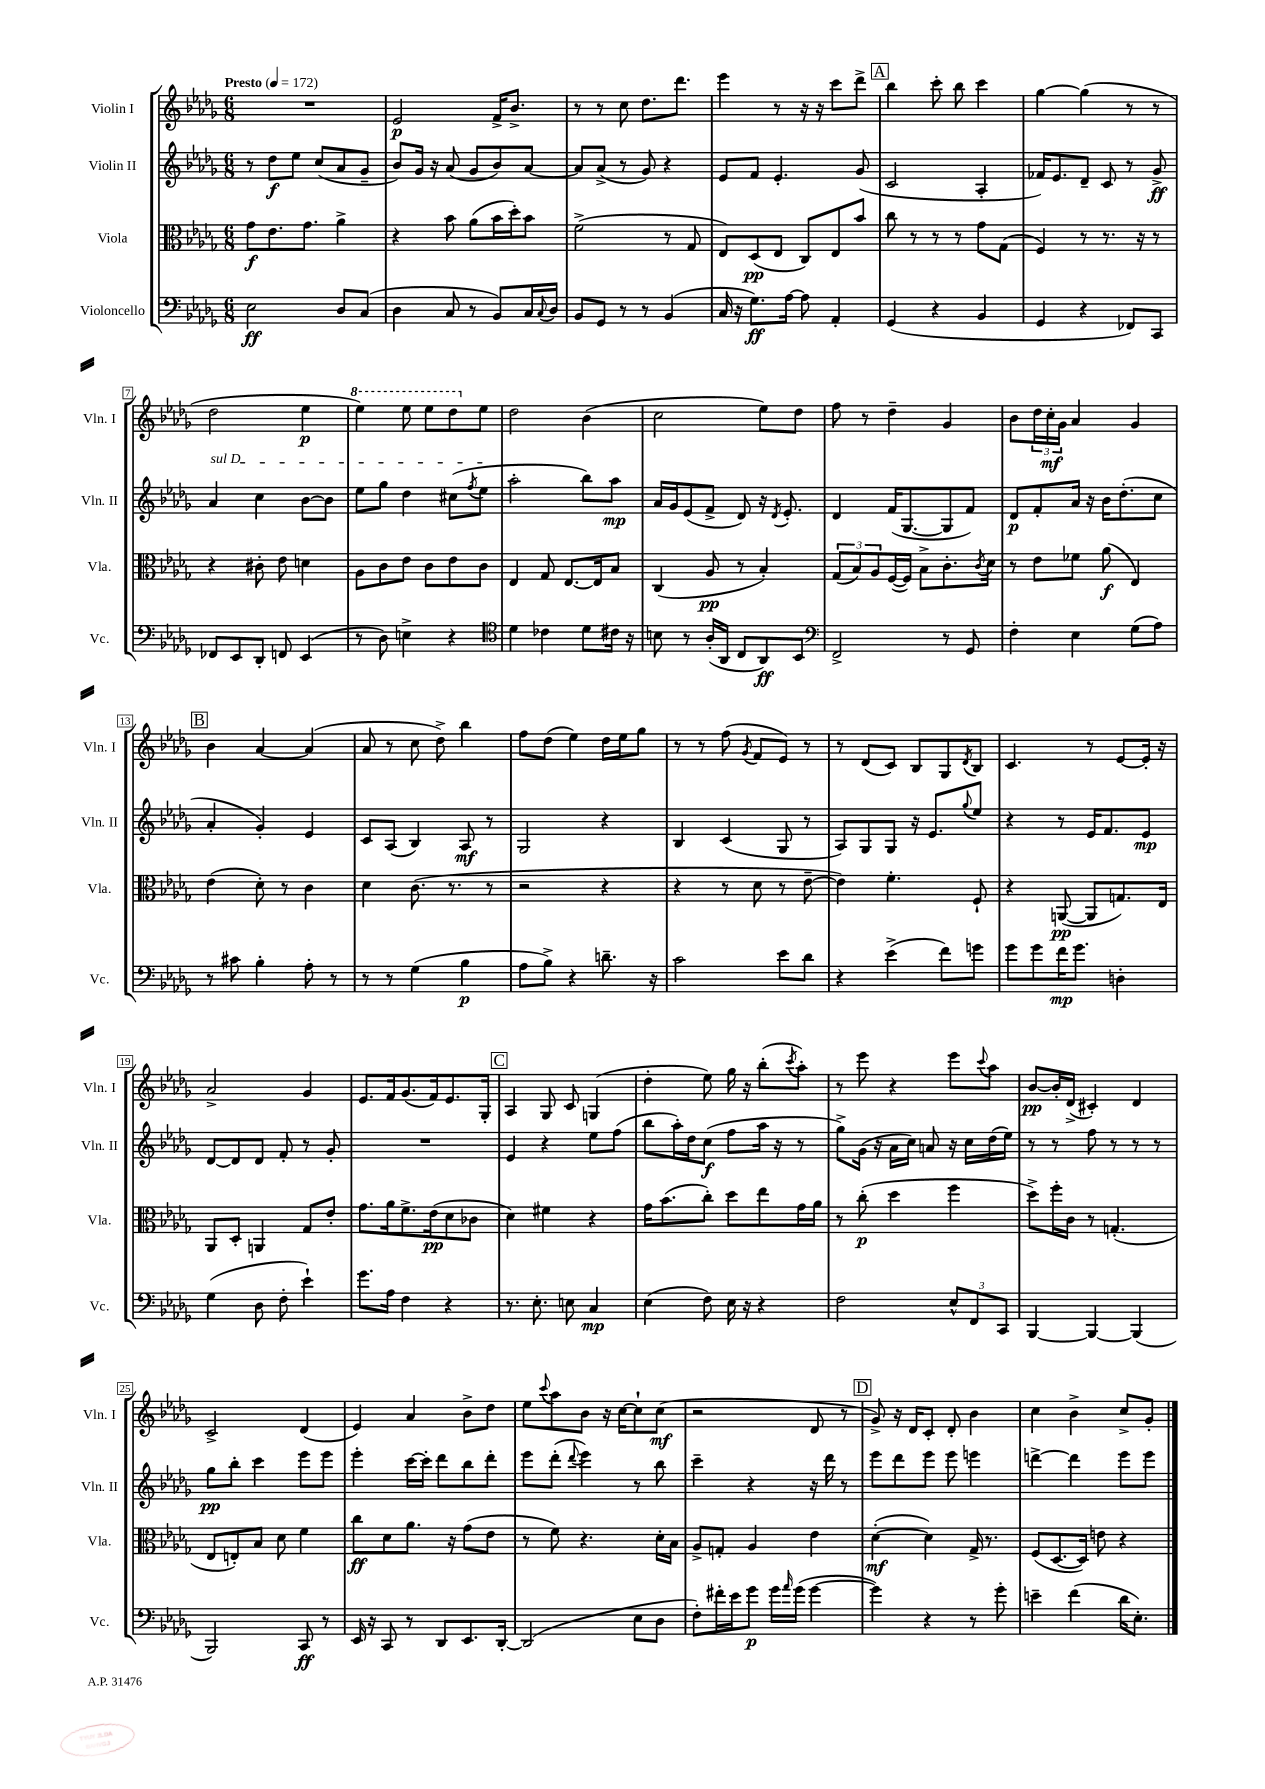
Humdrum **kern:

**kern	**kern	**kern	**kern
*staff4	*staff3	*staff2	*staff1
*clefF4	*clefC3	*clefG2	*clefG2
*k[b-e-a-d-g-]	*k[b-e-a-d-g-]	*k[b-e-a-d-g-]	*k[b-e-a-d-g-]
*M6/8	*M6/8	*M6/8	*M6/8
*MM172	*MM172	*MM172	*MM172
2E-	8g-	8r	2.r
.	8.e-	8dd-	.
.	.	8ee-	.
.	8.g-	.	.
.	.	(8cc	.
8D-	4a-^	8a-	.
(8C	.	8g-~	.
=	=	=	=
4D-	4r	8b-)	2e-
.	.	16g-	.
.	.	16r	.
8C	8b-	(8a-	.
8r	(8a-	8g-	.
8BB-)	16b-	8b-)	16f^
.	16dd-')	.	8.b-^
16C	8b-	[8a-	.
8qqC	.	.	.
16D-	.	.	.
=	=	=	=
8BB-	(2f^	8a-]	8r
8GG-	.	(8a-^	8r
8r	.	8r	8cc
8r	.	8g-)	8.dd-
(4BB-	8r	4r	.
.	.	.	8.ddd-
.	8G-	.	.
=	=	=	=
16C	8E-)	8e-	4eee-
16r	.	.	.
8.G-)	(8D-	8f	.
.	8E-	4.e-'	8r
[16A-	.	.	.
8A-]	8C)	.	16r
.	.	.	16r
4AA-'	8E-	.	8ccc
.	8b-	(8g-	8ddd-^
=	=	=	=
(4GG-	8cc	2c	4bb-
.	8r	.	.
4r	8r	.	8ccc'
.	8r	.	8bb-
4BB-	8g-	4A-'	4ccc
.	(8G-	.	.
=	=	=	=
4GG-	4F)	16f-)	[4gg-
.	.	8.e-	.
4r	8r	8d-~	(4gg-]
.	8.r	8c	.
8FF-)	.	8r	8r
.	16r	.	.
8CC	8r	8g-^	8r
=	=	=	=
8FF-	4r	4a-	2dd-
8EE-	.	.	.
8DD-'	8c#'	4cc	.
8FF	8e-	.	.
(4EE-	4d	[8b-	4ee-
.	.	8b-]	.
=	=	=	=
8r	8A-	8ee-	4eee-)
8D-)	8c	8gg-	.
4E^	8e-	4dd-	8eee-
.	8c	.	8eee-
4r	8e-	(8cc#	8ddd-
.	.	8qff	.
.	8c	8ee-	8ee-
=	=	=	=
*clefC4	*	*	*
4d-	4E-	2aa-'	2dd-
4c-	8G-	.	.
.	[8.E-	.	.
8d-	.	8bb-)	(4b-
.	16E-]	.	.
16c#	8B-	8aa-	.
16r	.	.	.
=	=	=	=
8B	(4C	16a-	2cc
.	.	16g-	.
8r	.	(8e-	.
(16A-'	8A-	8f^	.
16AA-	.	.	.
8C	8r	8d-)	.
8AA-)	4B-')	16r	8ee-)
.	.	8qd-	.
.	.	8.e-'	.
8BB-	.	.	8dd-
=	=	=	=
*clefF4	*	*	*
2FF^	(12G-	4d-	8ff
.	12B-)	.	.
.	.	.	8r
.	12A-	.	.
.	([16F	(16f	4dd-~
.	16F])	[8.G-	.
.	8B-^	.	.
8r	8.c'	8G-]	4g-
8GG-	.	8f)	.
.	8qc	.	.
.	16d-	.	.
=	=	=	=
4F'	8r	8d-	8b-
.	8e-	8f'	24dd-
.	.	.	24cc'
.	.	.	24g-
4E-	8f-	16a-	4a-
.	.	16r	.
.	(8a-	16b-	.
.	.	(8.dd-'	.
(8G-	4E-)	.	4g-
8A-)	.	8cc	.
=	=	=	=
8r	(4e-	4a-'	4b-
8c#	.	.	.
4B-'	8d-')	4g-')	[4a-
.	8r	.	.
8A-'	4c	4e-	(4a-]
8r	.	.	.
=	=	=	=
8r	4d-	8c	8a-
8r	.	(8A-	8r
(4G-	(8.c	4B-)	8cc
.	.	.	8dd-^)
.	8.r	.	.
4B-	.	8A-	4bb-
.	8r	8r	.
=	=	=	=
8A-	2r	2G-	8ff
8B-^)	.	.	(8dd-
4r	.	.	4ee-)
8.d~	4r	4r	16dd-
.	.	.	16ee-
.	.	.	8gg-
16r	.	.	.
=	=	=	=
2c	4r	4B-	8r
.	.	.	8r
.	8r	(4c	(8ff
.	.	.	8qg-
.	8d-	.	8f
8e-	8r	8G-	8e-)
8d-	[8e-~	8r	8r
=	=	=	=
4r	4e-])	8A-)	8r
.	.	8G-	(8d-
(4e-^	4.f'	8G-	8c)
.	.	16r	8B-
.	.	8.e-	.
8f)	.	.	8G-
.	.	8qqgg-	8qd-
8g	8F`	8ee-	8B-
=	=	=	=
8g-	4r	4r	4.c
8g-	.	.	.
16f	([8AA	8r	.
8.g-	.	.	.
.	8AA]	16e-	8r
.	.	8.f	.
4D'	8.G)	.	[8e-
.	.	8e-	16e-']
.	16E-	.	16r
=	=	=	=
(4G-	8AA-	[8d-	2a-^
.	8D-'	8d-]	.
8D-	4AA	8d-	.
8F'	.	8f'	.
4e-`)	8G-	8r	4g-
.	8e-'	8g-'	.
=	=	=	=
8.g-	8.g-	2.r	8.e-
16A-	16a-	.	16f
4F	8.f^	.	(8.g-
.	(16e-	.	16f)
4r	8d-	.	8.e-
.	8c-	.	.
.	.	.	16G-'
=	=	=	=
8.r	4d-)	4e-	4A-
8.E-'	.	.	.
.	4f#	4r	8G-
8E	.	.	8c
4C	4r	8ee-	(4G
.	.	(8ff	.
=	=	=	=
(4E-	16g-	8bb-	4dd-'
.	(8.b-	.	.
.	.	16aa-')	.
.	.	16dd-	.
8F)	8cc')	(8cc	8ee-)
16E-	8dd-	8ff	16gg-
16r	.	.	16r
4r	8ee-	16aa-	(8bb-'
.	.	16r	.
.	.	.	8qccc
.	16g-	8r	8aa-')
.	16a-	.	.
=	=	=	=
2F	8r	8gg-^)	8r
.	(8cc'	(16g-	8eee-
.	.	16r	.
.	4dd-	16a-	4r
.	.	16cc)	.
.	.	8a	.
12E-^^	4ff	16r	8eee-
.	.	16cc	.
12FF	.	.	.
.	.	.	8qqccc
.	.	(16dd-	8aa-
12CC	.	.	.
.	.	16ee-)	.
=	=	=	=
[4BBB-	8dd-^)	8r	[8b-
.	16ff'	8r	16b-']
.	16c	.	(16d-^
4BBB-_	8r	8ff	4c#')
.	(4.G'	8r	.
(4BBB-]	.	8r	4d-
.	.	8r	.
=	=	=	=
2BBB-)	8E-	8gg-	2c^
.	8E')	8bb-'	.
.	8B-	4ccc	.
.	8d-	.	.
8CC	4f	8eee-	(4d-
8r	.	8eee-	.
=	=	=	=
16EE-	8cc	4eee-'	4e-)
16r	.	.	.
8CC	8d-	.	.
8r	8.a-	[16ccc	4a-
.	.	16ccc']	.
8DD-	.	8ddd-	.
.	16r	.	.
8.EE-	(8g-	8bb-	8b-^
.	8e-	8ddd-'	8dd-
[16DD-'	.	.	.
=	=	=	=
(2DD-]	8r	8eee-	8ee-
.	.	.	8qqccc
.	8f)	(8ddd-'	8aa-
.	.	8qqddd-	.
.	4.r	4eee-)	8b-
.	.	.	16r
.	.	.	[16cc
8E-	.	8r	8cc`]
8D-	16d-'	8bb-	(8cc
.	16B-	.	.
=	=	=	=
8F')	8A-^	4ccc~	2r
16f#'	8G'	.	.
16e-	.	.	.
8g-	4A-	4r	.
16g-	.	.	.
16qqa-	.	.	.
(16g-	.	.	.
[4g-	4e-	16r	8d-
.	.	16ddd-	.
.	.	8r	8r
=	=	=	=
4g-])	([4d-'	8eee-	8g-^)
.	.	8ddd-	16r
.	.	.	16d-
4r	4d-])	8eee-	8c'
.	.	8eee-	8d-'
8r	16G-^	4eee	4b-
.	8.r	.	.
8g-'	.	.	.
=	=	=	=
4e~	(8F	[4ddd^	4cc
.	[8.D-	.	.
(4f	.	4ddd]	4b-^
.	16D-])	.	.
.	8e	.	.
16d-	4r	8eee-	8cc^
8.E-')	.	.	.
.	.	8eee-	8g-'
==	==	==	==
*-	*-	*-	*-
